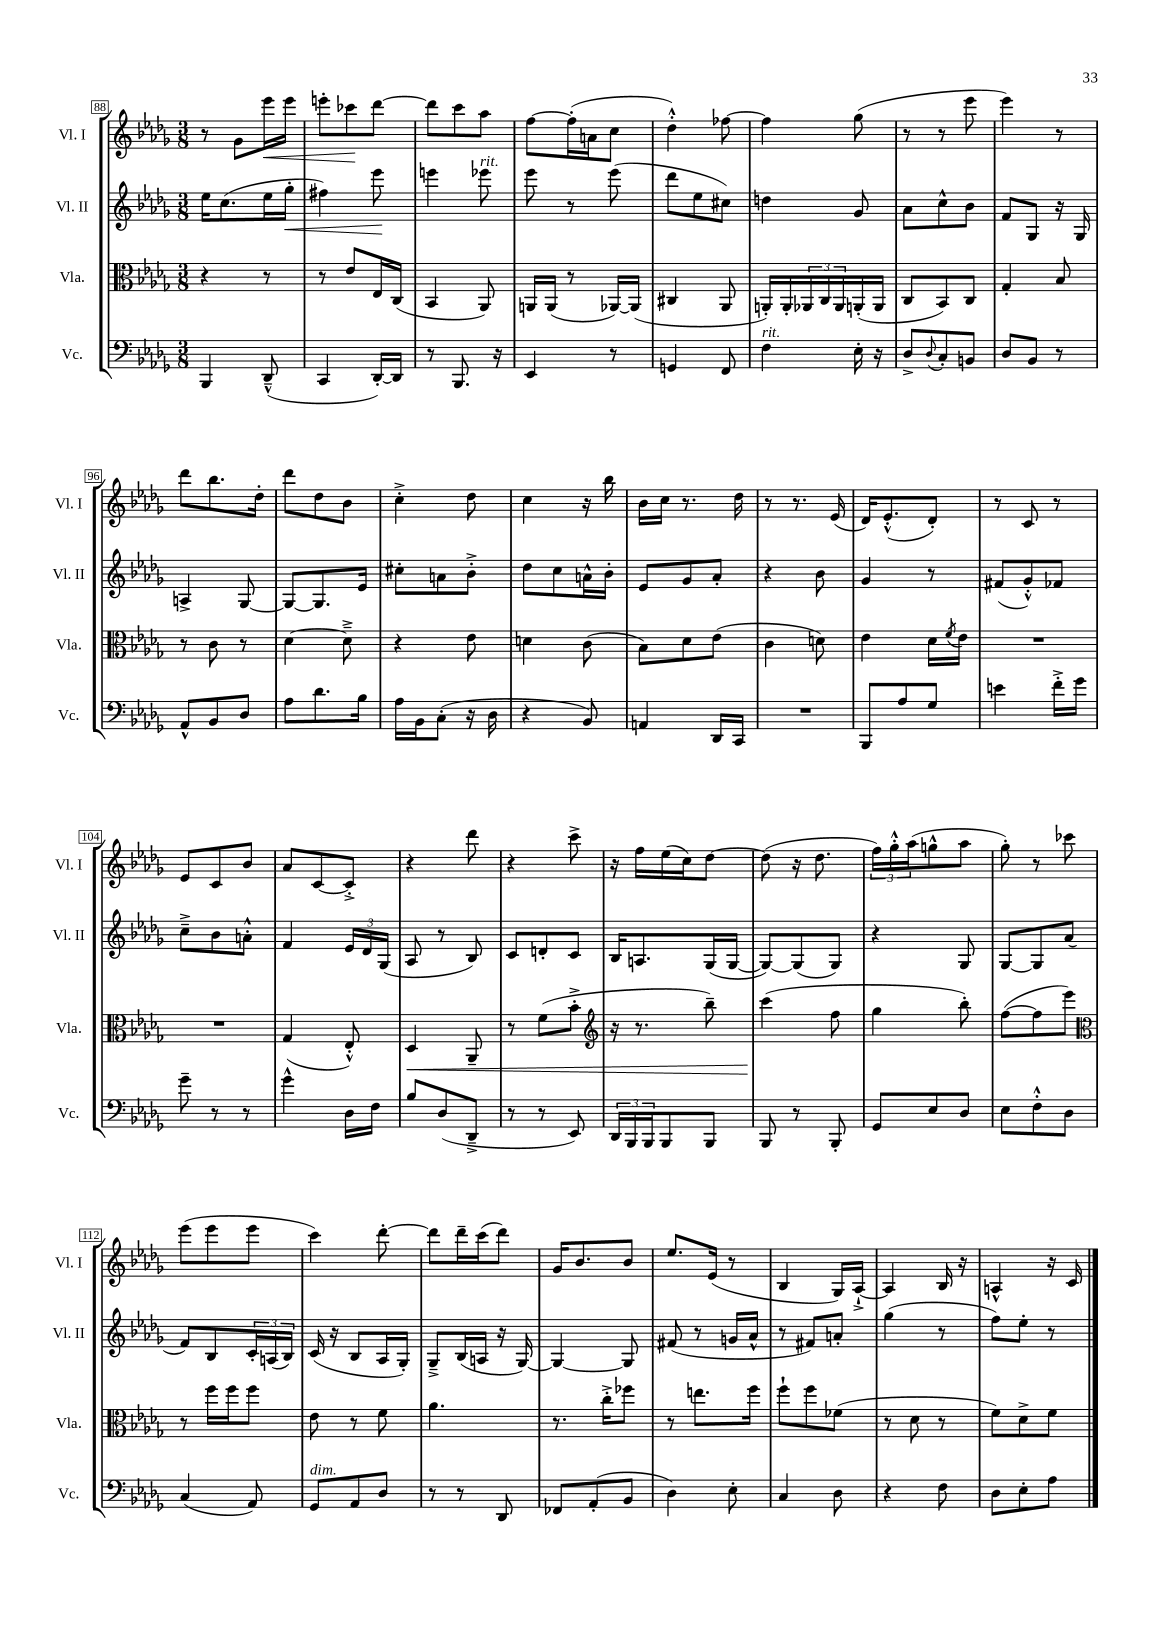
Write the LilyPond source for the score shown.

<<
\new StaffGroup <<
\new Staff = "s0" \with { instrumentName = "Vl. I" shortInstrumentName = "Vl. I" } {
    \clef treble \key des \major \numericTimeSignature \time 3/8
    r8 ges'8 ees'''16\< ees'''16 |
    e'''8-. ces'''8\! des'''8~ |
    des'''8 c'''8 aes''8 |
    f''8~ f''16-.( a'16 c''8 |
    des''4-.-^) fes''8~ |
    fes''4 ges''8( |
    r8 r8 ees'''8 |
    ees'''4) r8 |
    des'''8 bes''8. des''16-. |
    des'''8 des''8 bes'8 |
    c''4-.-> des''8 |
    c''4 r16 bes''16 |
    bes'16 c''16 r8. des''16 |
    r8 r8. ees'16( |
    des'16) ees'8.-.-^( des'8-.) |
    r8 c'8 r8 |
    ees'8 c'8 bes'8 |
    aes'8 c'8~ c'8-.-> |
    r4 des'''8 |
    r4 c'''8-> |
    r16 f''16 ees''16( c''16) des''8~ |
    des''8( r16 des''8. |
    \tuplet 3/2 { f''16) ges''16-.-^ aes''16( } g''8-^ aes''8 |
    ges''8-.) r8 ces'''8 |
    ees'''8( ees'''8 ees'''8 |
    c'''4) des'''8~-. |
    des'''8 des'''16-- c'''16( des'''8) |
    ges'16 bes'8. bes'8 |
    ees''8. ees'16( r8 |
    bes4 ges16) aes16~-!-> |
    aes4 bes16 r16 |
    a4-^ r16 c'16 \bar "|." |
}
\new Staff = "s1" \with { instrumentName = "Vl. II" shortInstrumentName = "Vl. II" } {
    \clef treble \key des \major \numericTimeSignature \time 3/8
    ees''16 c''8.( ees''16 ges''16-.\< |
    fis''4) ees'''8\! |
    e'''4 ees'''8^\markup { \italic "rit." } |
    ees'''8 r8 ees'''8( |
    des'''8 ees''8 cis''8) |
    d''4 ges'8 |
    aes'8 c''8-^ bes'8 |
    f'8 ges8 r16 ges16 |
    a4-> ges8~ |
    ges8~ ges8. ees'16 |
    cis''8-. a'8 bes'8-.-> |
    des''8 c''8 a'16-^ bes'16-. |
    ees'8 ges'8 aes'8-. |
    r4 bes'8 |
    ges'4 r8 |
    fis'8( ges'8-.-^) fes'8 |
    c''8---> bes'8 a'8-.-^ |
    f'4 \tuplet 3/2 { ees'16 des'16 ges16( } |
    aes8 r8 bes8) |
    c'8 d'8-. c'8 |
    bes16 a8. ges16( ges16~ |
    ges8~) ges8( ges8) |
    r4 ges8 |
    ges8~ ges8 aes'8( |
    f'8) bes8 \tuplet 3/2 { c'16-. a16( bes16) } |
    c'16( r16 bes8 aes16 ges16-.) |
    ges8---> bes16( a16 r16 ges16~) |
    ges4~ ges8 |
    fis'8( r8 g'16 aes'16-^ |
    r8 fis'8) a'8-. |
    ges''4( r8 |
    f''8) ees''8-. r8 \bar "|." |
}
\new Staff = "s2" \with { instrumentName = "Vla." shortInstrumentName = "Vla." } {
    \clef alto \key des \major \numericTimeSignature \time 3/8
    r4 r8 |
    r8 ees'8 ees16 c16( |
    bes,4 aes,8) |
    a,16 a,16( r8 aes,16~) aes,16( |
    cis4 aes,8 |
    a,16-.) a,16-. \tuplet 3/2 { aes,16 c16 aes,16 } a,16-.( a,16 |
    c8 bes,8) c8 |
    ges4-. bes8 |
    r8 c'8 r8 |
    des'4~ des'8---> |
    r4 ees'8 |
    d'4 c'8( |
    bes8) des'8 ees'8( |
    c'4 d'8) |
    ees'4 des'16 \acciaccatura { f'8 } ees'16 |
    R4. |
    R4. |
    ges4( ees8-.-^) |
    des4\< aes,8-- |
    r8 f'8( bes'8-.-> |
    \clef treble r16 r8. bes''8--) |
    c'''4\!( f''8 |
    ges''4 bes''8-.) |
    f''8~( f''8 ees'''8) |
    \clef alto r8 f''16 f''16 f''8 |
    ees'8 r8 f'8 |
    aes'4. |
    r8. c''16-.-> fes''8 |
    r8 e''8. f''16 |
    f''8-! f''8 fes'8( |
    r8 des'8 r8 |
    f'8) des'8-> f'8 \bar "|." |
}
\new Staff = "s3" \with { instrumentName = "Vc." shortInstrumentName = "Vc." } {
    \clef bass \key des \major \numericTimeSignature \time 3/8
    bes,,4 des,8---^( |
    c,4 des,16~-.) des,16 |
    r8 bes,,8. r16 |
    ees,4 r8 |
    g,4 f,8 |
    f4^\markup { \italic "rit." } ees16-. r16 |
    des8-> \appoggiatura { des8 } c8-. b,8 |
    des8 bes,8 r8 |
    aes,8-^ bes,8 des8 |
    aes8 des'8. bes16 |
    aes16 bes,16 c8-.( r16 des16 |
    r4 bes,8) |
    a,4 des,16 c,16 |
    R4. |
    bes,,8 aes8 ges8 |
    e'4 f'16-.-> ges'16 |
    ges'8-- r8 r8 |
    ges'4-^ des16 f16 |
    bes8 des8( des,8---> |
    r8 r8 ees,8) |
    \tuplet 3/2 { des,16 bes,,16 bes,,16 } bes,,8 bes,,8 |
    bes,,8 r8 bes,,8-. |
    ges,8 ees8 des8 |
    ees8 f8-.-^ des8 |
    c4( aes,8) |
    ges,8^\markup { \italic "dim." } aes,8 des8 |
    r8 r8 des,8 |
    fes,8 aes,8-.( bes,8 |
    des4) ees8-. |
    c4 des8 |
    r4 f8 |
    des8 ees8-. aes8 \bar "|." |
}
>>
>>
\layout { \context { \Score currentBarNumber = #88 \override BarNumber.stencil = #(make-stencil-boxer 0.1 0.3 ly:text-interface::print) } }
